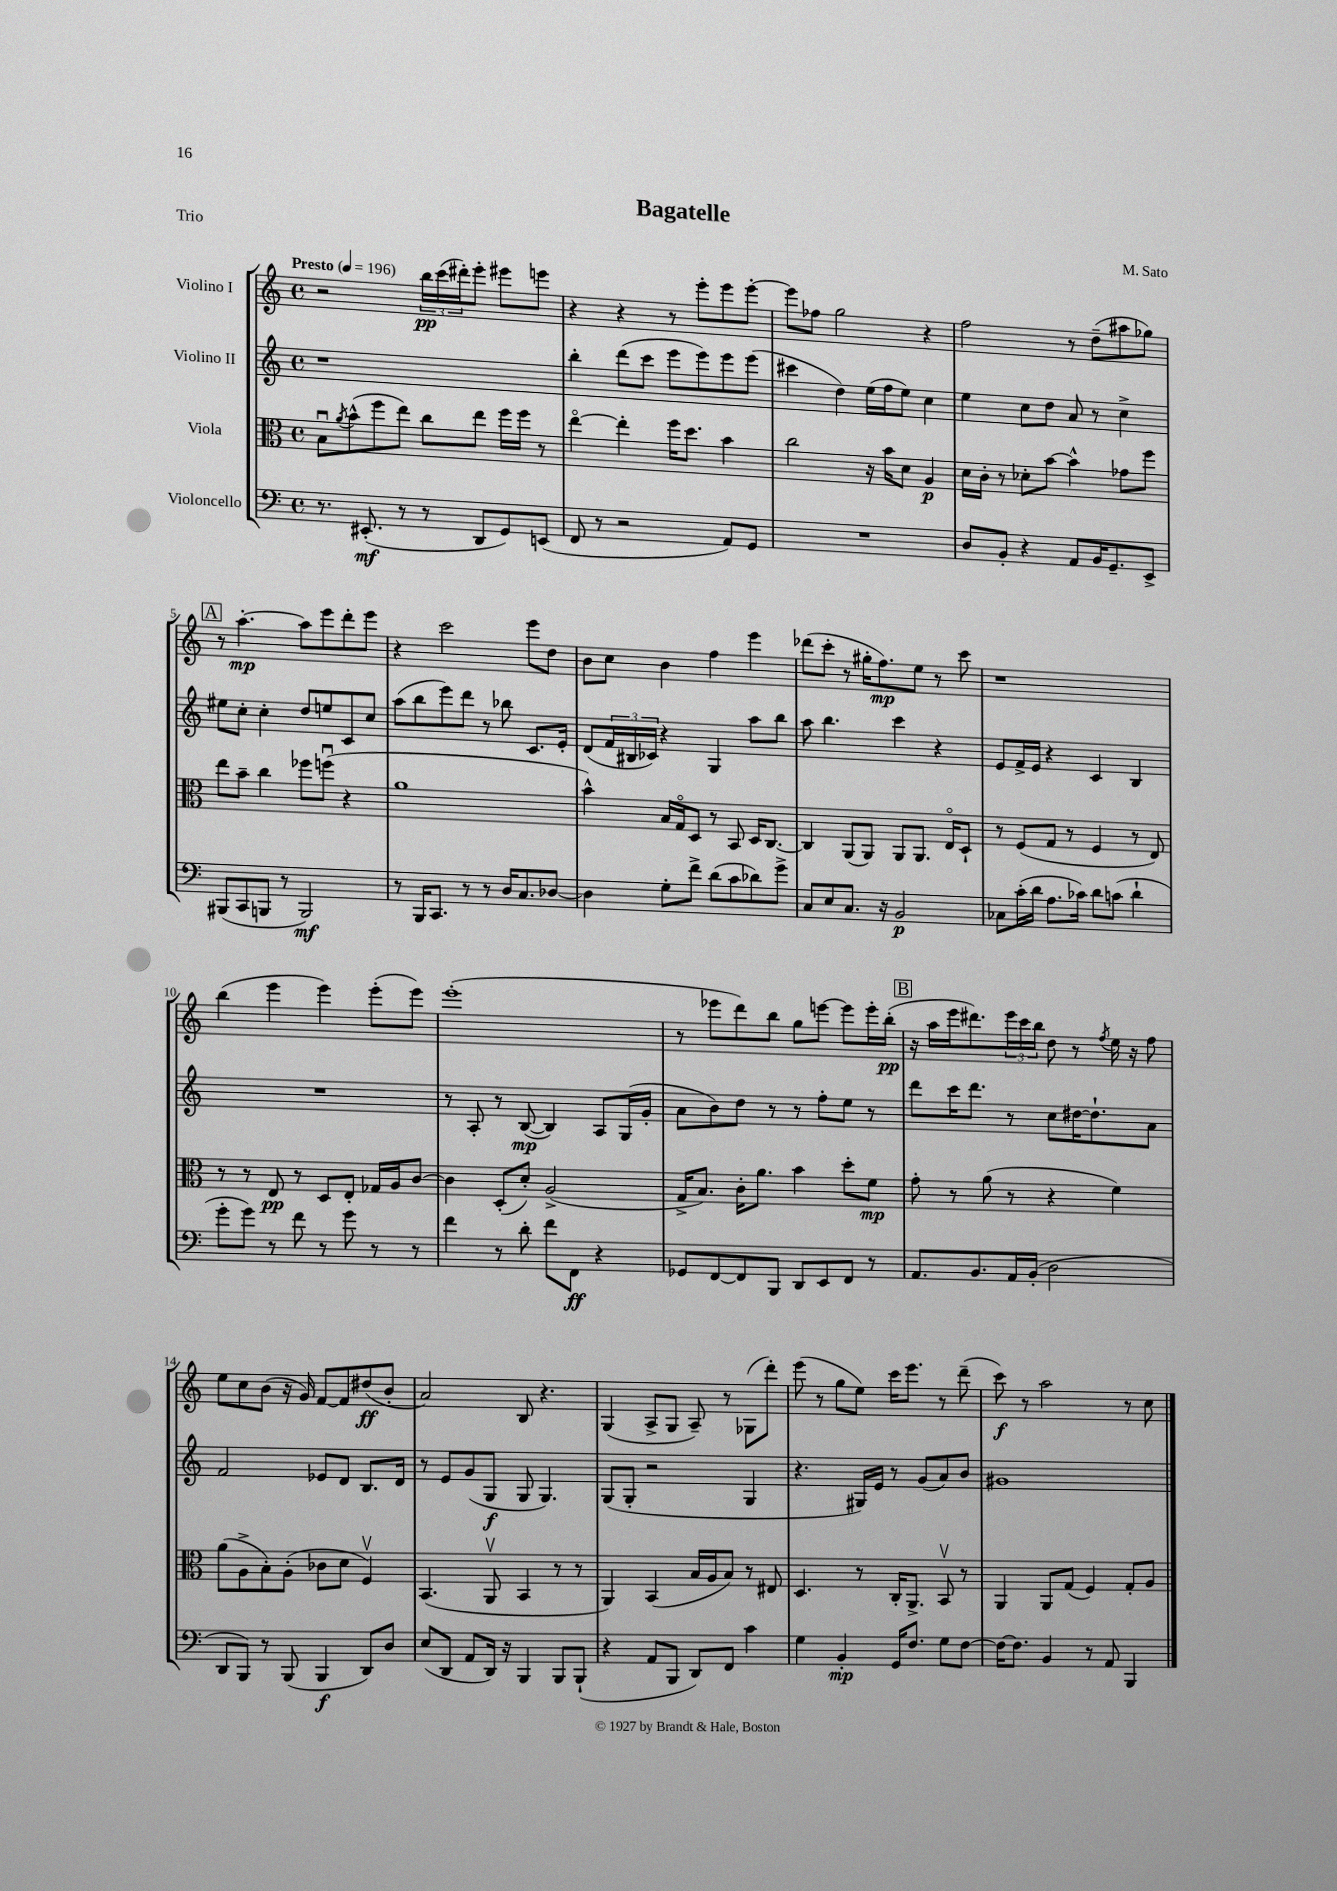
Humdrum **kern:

**kern	**dynam	**kern	**dynam	**kern	**dynam	**kern	**dynam
*part4	*part4	*part3	*part3	*part2	*part2	*part1	*part1
*staff4	*staff4	*staff3	*staff3	*staff2	*staff2	*staff1	*staff1
*I"Violoncello	*	*I"Viola	*	*I"Violino II	*	*I"Violino I	*
*clefF4	*	*clefC3	*	*clefG2	*	*clefG2	*
*k[]	*	*k[]	*	*k[]	*	*k[]	*
*M4/4	*	*M4/4	*	*M4/4	*	*M4/4	*
*met(c)	*	*met(c)	*	*met(c)	*	*met(c)	*
*MM196	*	*MM196	*	*MM196	*	*MM196	*
=1	=1	=1	=1	=1	=1	=1	=1
!	!	!	!	!	!	!LO:TX:a:B:t=Presto	!
8.r	.	8Bu\L	.	1r	.	2r	.
.	.	8qa/	.	.	.	.	.
.	.	(8b^^\	.	.	.	.	.
(8.EE#X'/	mf	.	.	.	.	.	.
.	.	8ff\	.	.	.	.	.
8r	.	8ee\J)	.	.	.	.	.
8r	.	8cc\L	.	.	.	24bb\LL	pp
.	.	.	.	.	.	(24ccc\	.
.	.	.	.	.	.	24ddd#X'\J)	.
8DD/L	.	8ee\J	.	.	.	8eee'\J	.
8GG/)	.	16ff\LL	.	.	.	8eee#X\L	.
.	.	16ff\JJ	.	.	.	.	.
(8EEn/J	.	8r	.	.	.	8eeen\J	.
=2	=2	=2	=2	=2	=2	=2	=2
8FF/	.	[4ee\	.	4bb'\	.	4r	.
8r	.	.	.	.	.	.	.
2r	.	4ee'\]	.	(8ddd\L	.	4r	.
.	.	.	.	8ccc\J	.	.	.
.	.	16ff\KL	.	8eee\L	.	8r	.
.	.	8.dd\J	.	.	.	.	.
.	.	.	.	8eee\)	.	8eee'\L	.
8AA/L)	.	4b\	.	8eee\	.	8eee\	.
8GG/J	.	.	.	(8eee\J	.	[8eee'\J	.
=3	=3	=3	=3	=3	=3	=3	=3
1r	.	2cc\	.	4ccc#X\	.	8eee\L]	.
.	.	.	.	.	.	8ff-X\J	.
.	.	.	.	4dd\)	.	2gg\	.
.	.	16r	.	(16ee\LL	.	.	.
.	.	16b\KL	.	16ff\J	.	.	.
.	.	8d\J	.	8ee\J)	.	.	.
.	.	4A/	p	4cc\	.	4r	.
=4	=4	=4	=4	=4	=4	=4	=4
8D/L	.	16d\LL	.	4ee\	.	2ff\	.
.	.	16c'\JJ	.	.	.	.	.
8BB'/J	.	8r	.	.	.	.	.
4r	.	8d-X'\L	.	8cc\L	.	.	.
.	.	[8b\J	.	8dd\J	.	.	.
8AA/L	.	4b^^\]	.	8a/	.	8r	.
16BB/K	.	.	.	8r	.	(8dd~\L	.
8.GG~/	.	.	.	.	.	.	.
.	.	8g-X\L	.	4cc^\	.	8aa#X\	.
8EE^/J	.	8ff\J	.	.	.	8gg-X\J)	.
!!LO:LB:g=z
!!LO:REH:place=s1:t=A
=5	=5	=5	=5	=5	=5	=5	=5
(8BBB#X/L	.	8ee\L	.	8ee#X\L	.	8r	.
8CC/	.	8b~\J	.	8cc'\J	.	[4.aa'\	mp
8BBBn/J	.	4cc\	.	4cc'\	.	.	.
8r	.	.	.	.	.	.	.
2BBB/)	mf	8ff-X\L	.	8dd/L	.	8aa\L]	.
.	.	(8ffnu\J	.	8een/	.	8eee\	.
.	.	4r	.	8c/	.	8ddd'\	.
.	.	.	.	8cc/J	.	8eee\J	.
=6	=6	=6	=6	=6	=6	=6	=6
8r	.	1a	.	(8aa\L	.	4r	.
16BBB/KL	.	.	.	8bb\	.	.	.
8.CC/J	.	.	.	.	.	.	.
.	.	.	.	8eee\)	.	2ccc\	.
8r	.	.	.	8ddd\J	.	.	.
8r	.	.	.	8r	.	.	.
16D/KL	.	.	.	8bb-X\	.	.	.
8.C/	.	.	.	.	.	.	.
.	.	.	.	8.c/L	.	8eee\L	.
[8D-X/J	.	.	.	.	.	8dd\J	.
.	.	.	.	16e'/Jk	.	.	.
=7	=7	=7	=7	=7	=7	=7	=7
4D-\]	.	4b^^\)	.	(8d/L	.	8b\L	.
.	.	.	.	24f/L	.	8cc\J	.
.	.	.	.	24B#X/	.	.	.
.	.	.	.	24c-X/JJ)	.	.	.
8G'\L	.	16B/LL	.	4r	.	4b\	.
.	.	16G/J	.	.	.	.	.
8f^\J	.	8D/J	.	.	.	.	.
(8d\L	.	8r	.	4G/	.	4ff\	.
8c\	.	8BB/	.	.	.	.	.
8d-X\)	.	16D/KL	.	8aa\L	.	4eee\	.
.	.	[8.C/J	.	.	.	.	.
8g^\J	.	.	.	8bb\J	.	.	.
=8	=8	=8	=8	=8	=8	=8	=8
8C/L	.	4C/]	.	8aa\	.	(8ddd-X\L	.
8E/	.	.	.	4.bb\	.	8ccc'\J	.
8.C/J	.	(8AA/L	.	.	.	8r	.
.	.	8AA/J)	.	.	.	16gg#X'\KL	.
16r	.	.	.	.	.	8.ff\)	mp
2BB/	p	8AA/L	.	4ccc\	.	.	.
.	.	8.AA/J	.	.	.	8ee\J	.
.	.	.	.	4r	.	8r	.
.	.	16E/KL	.	.	.	.	.
.	.	8D`/J	.	.	.	8ccc\	.
=9	=9	=9	=9	=9	=9	=9	=9
8C-X\L	.	8r	.	8e/L	.	1r	.
(16c'\L	.	(8F/L	.	16f^/L	.	.	.
16d\JJ	.	.	.	16e/JJ	.	.	.
8.A\L	.	8G/J	.	4r	.	.	.
.	.	8r	.	.	.	.	.
16c-X\Jk)	.	.	.	.	.	.	.
8d\L	.	4F/	.	4c/	.	.	.
(8cn\J	.	.	.	.	.	.	.
4d`\	.	8r	.	4B/	.	.	.
.	.	8E/)	.	.	.	.	.
!!LO:LB:g=z
=10	=10	=10	=10	=10	=10	=10	=10
8g'\L	.	8r	.	1r	.	(4bb\	.
8g\J)	.	8r	.	.	.	.	.
8r	.	8E/	pp	.	.	4eee\	.
8f\	.	8r	.	.	.	.	.
8r	.	8D/L	.	.	.	4eee\)	.
8g\	.	8E'/J	.	.	.	.	.
8r	.	16G-X/LL	.	.	.	(8eee'\L	.
.	.	16A/J	.	.	.	.	.
8r	.	[8c/J	.	.	.	8eee\J)	.
=11	=11	=11	=11	=11	=11	=11	=11
4f\	.	4c\]	.	8r	.	(1eee'	.
.	.	.	.	8A'/	.	.	.
8r	.	(8D'/L	.	8r	.	.	.
8d'\	.	8d'/J)	.	([8B/	mp	.	.
8f\L	.	(2A^/	.	4B/])	.	.	.
8FF\J	ff	.	.	.	.	.	.
4r	.	.	.	8A/L	.	.	.
.	.	.	.	(16G/L	.	.	.
.	.	.	.	16g'/JJ	.	.	.
=12	=12	=12	=12	=12	=12	=12	=12
8GG-X/L	.	16G^/KL	.	8a\L	.	8r	.
.	.	8.B/J)	.	.	.	.	.
[8FF/	.	.	.	8b\)	.	8eee-X\L	.
8FF/]	.	16c'\KL	.	8dd\J	.	8ddd\)	.
.	.	8.a\J	.	.	.	.	.
8BBB/J	.	.	.	8r	.	8bb\J	.
8DD/L	.	4b\	.	8r	.	8gg\L	.
8EE/	.	.	.	8ff'\L	.	[8eeen\J	.
8FF/J	.	8dd'\L	.	8ee\J	.	8eee\L]	.
8r	.	8f\J	mp	8r	.	16eee'\L	.
.	.	.	.	.	.	(16bb'\JJ	pp
!!LO:REH:place=s1:t=B
=13	=13	=13	=13	=13	=13	=13	=13
8.AA/L	.	8g'\	.	8ddd\L	.	16r	.
.	.	.	.	.	.	16aa\LL	.
.	.	8r	.	16ccc\K	.	16eee\J	.
8.BB/	.	.	.	8.ddd\J	.	8.ddd#X\)	.
.	.	(8a\	.	.	.	.	.
16AA/L	.	8r	.	8r	.	24eee\L	.
.	.	.	.	.	.	24ccc\	.
(16BB'/JJ	.	.	.	.	.	.	.
.	.	.	.	.	.	24bb\JJ	.
2D\	.	4r	.	8cc\L	.	8dd\	.
.	.	.	.	[16dd#X\K	.	8r	.
.	.	.	.	8.dd#`\]	.	.	.
.	.	.	.	.	.	8qff/	.
.	.	4f\)	.	.	.	16ee\	.
.	.	.	.	.	.	16r	.
.	.	.	.	8a\J	.	8ff\	.
!!LO:LB:g=z
=14	=14	=14	=14	=14	=14	=14	=14
8DD/L	.	(8a\L	.	2f/	.	8ee\L	.
8BBB/J)	.	8A^\	.	.	.	8cc\	.
8r	.	8B'\)	.	.	.	(8b\J	.
(8BBB/	.	(8A'\J	.	.	.	16r	.
.	.	.	.	.	.	16g/)	.
4BBB/	f	8c-X\L	.	8e-X/L	.	[8f/L	.
.	.	8d\J	.	8d/J	.	8f/]	.
8DD/L)	.	4Fv/)	.	8.B/L	.	(8dd#X/	ff
8D/J	.	.	.	.	.	8b'/J	.
.	.	.	.	16d/Jk	.	.	.
=15	=15	=15	=15	=15	=15	=15	=15
(8E/L	.	(4.BB/	.	8r	.	2a/)	.
8DD/J	.	.	.	8e/L	.	.	.
8AA/L	.	.	.	(8g/	.	.	.
16DD/Jk)	.	8AAv/	.	8G/J	f	.	.
16r	.	.	.	.	.	.	.
4BBB/	.	4BB/	.	8G/	.	8B/	.
.	.	.	.	4.G/)	.	4.r	.
8BBB/L	.	8r	.	.	.	.	.
(8BBB`/J	.	8r	.	.	.	.	.
=16	=16	=16	=16	=16	=16	=16	=16
4r	.	4AA/)	.	(8G/L	.	(4G/	.
.	.	.	.	8G'/J	.	.	.
8AA/L	.	(4BB/	.	2r	.	8A^/L	.
8BBB/J	.	.	.	.	.	8G/J	.
8DD/L)	.	16B/LL	.	.	.	8A~/)	.
.	.	16A/J	.	.	.	.	.
8FF/J	.	8B/J)	.	.	.	8r	.
4c\	.	8r	.	4G/	.	(8G-X\L	.
.	.	8E#X/	.	.	.	8ddd'\J)	.
=17	=17	=17	=17	=17	=17	=17	=17
4G\	.	4.D/	.	4.r	.	(8eee\	.
.	.	.	.	.	.	8r	.
4BB'/	mp	.	.	.	.	8gg\L	.
.	.	8r	.	16G#X/LL)	.	8ee\J)	.
.	.	.	.	16e/JJ	.	.	.
16GG/KL	.	16C'/KL	.	8r	.	16ccc\KL	.
8.F/J	.	8.AA^/J	.	.	.	8.eee\J	.
.	.	.	.	(8g/L	.	.	.
8G\L	.	8BBv/	.	8a/)	.	8r	.
[8F\J	.	8r	.	8b/J	.	(8ddd~\	.
=18	=18	=18	=18	=18	=18	=18	=18
16F\KL_	.	4AA/	.	1g#X	.	8ccc\)	f
8.F\J]	.	.	.	.	.	.	.
.	.	.	.	.	.	8r	.
4BB/	.	8AA/L	.	.	.	2aa\	.
.	.	(8G/J	.	.	.	.	.
8r	.	4F/)	.	.	.	.	.
8AA/	.	.	.	.	.	.	.
4BBB/	.	8G'/L	.	.	.	8r	.
.	.	8A/J	.	.	.	8cc\	.
==	==	==	==	==	==	==	==
*-	*-	*-	*-	*-	*-	*-	*-
